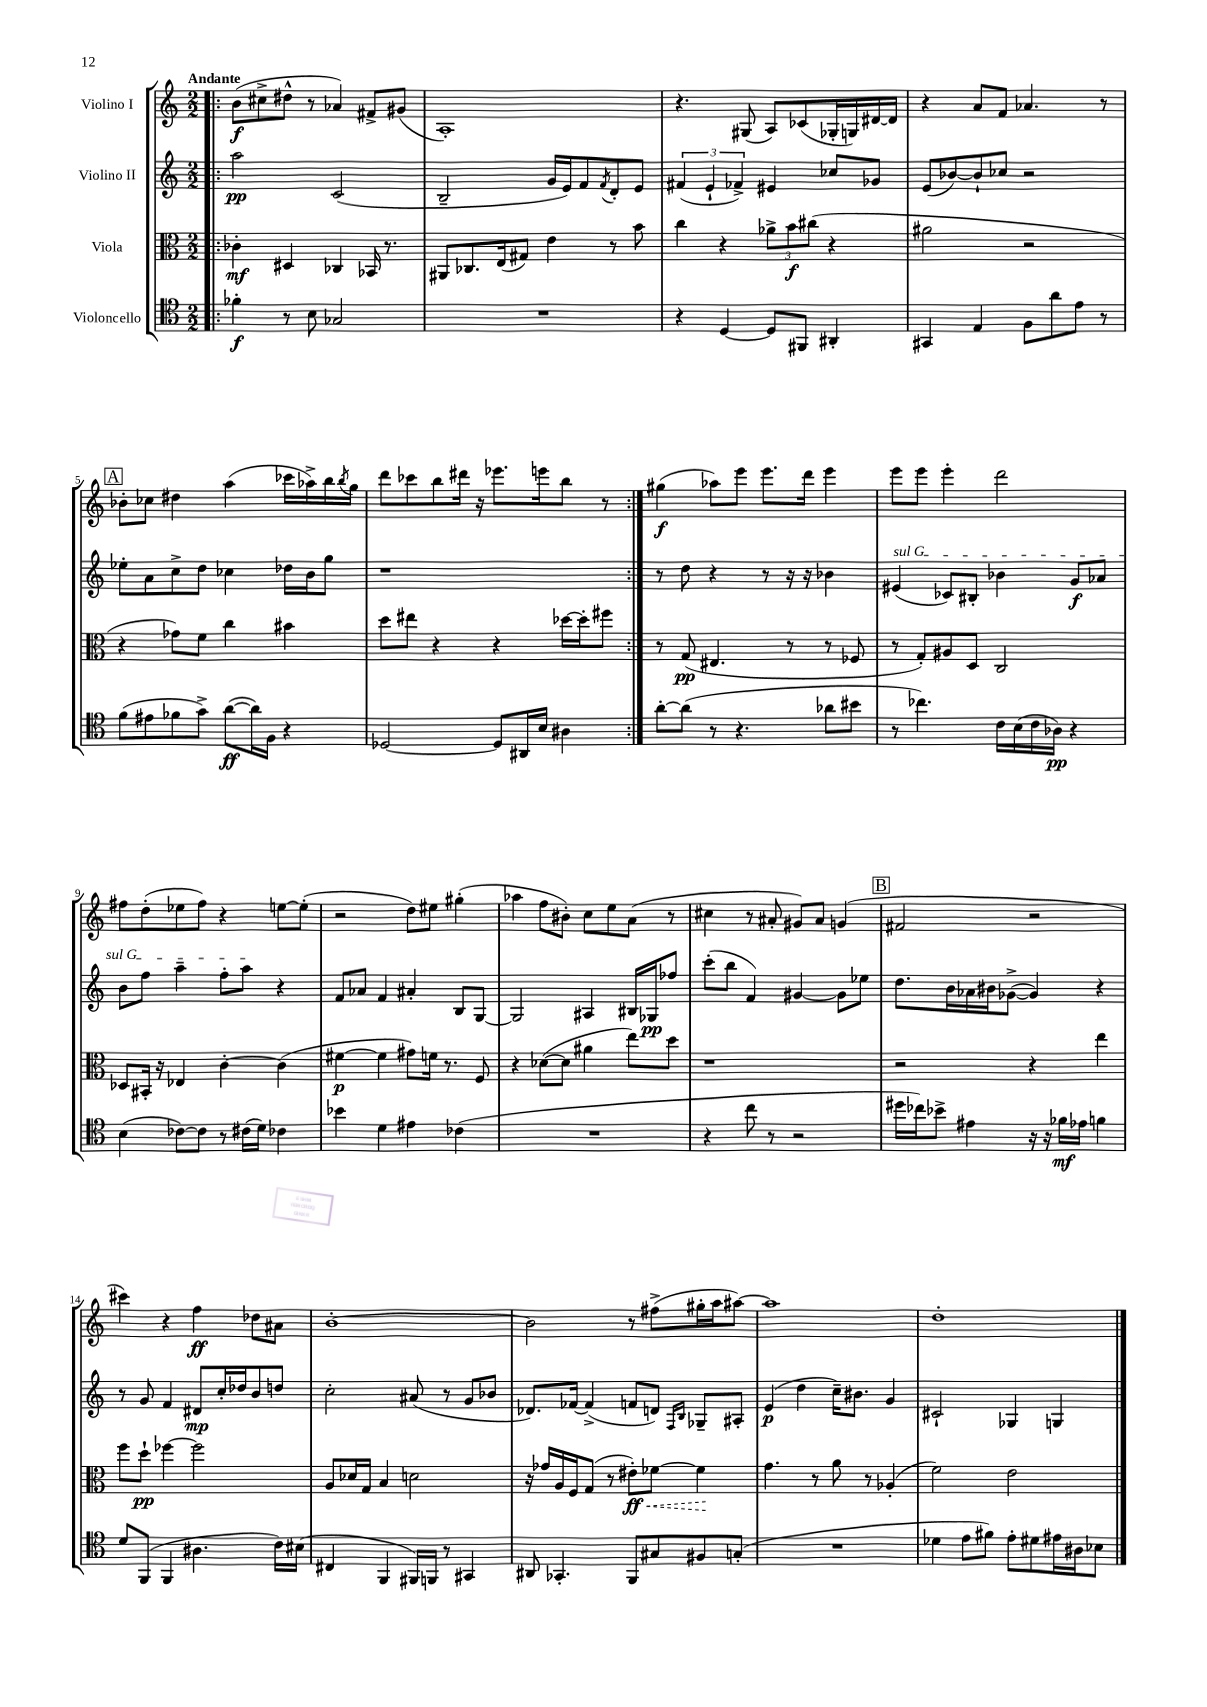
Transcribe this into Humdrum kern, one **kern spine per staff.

**kern	**kern	**kern	**kern
*staff4	*staff3	*staff2	*staff1
*clefC4	*clefC3	*clefG2	*clefG2
*k[]	*k[]	*k[]	*k[]
*M2/2	*M2/2	*M2/2	*M2/2
=!|:	=!|:	=!|:	=!|:
4f-'\	4c-'\	2aa\	(8b\L
.	.	.	8cc#^\
8r	4D#/	.	8dd#^^\J
8B\	.	.	8r
2G-/	4C-/	(2c/	4a-/)
.	16BB-/	.	8f#^/L
.	8.r	.	.
.	.	.	(8g#/J
=	=	=	=
1r	8AA#/L	2B~/	1A')
.	8.C-/	.	.
.	(16E/k	.	.
.	8G#/J)	.	.
.	4e\	16g/LL	.
.	.	16e/J)	.
.	.	8f/	.
.	.	8qf/	.
.	8r	8d'/	.
.	8b\	8e/J	.
=	=	=	=
4r	4cc\	(6f#/	4.r
.	.	6e`/	.
[4D/	4r	.	.
.	.	6f-^/)	.
.	.	.	(8G#/
8D/]L	12a-^\L	4e#/	8A/L)
.	12b\	.	.
8FF#/J	.	.	(8c-/
.	(12cc#\J	.	.
4AA#'/	4r	8cc-/L	16G-'/L
.	.	.	16G/)
.	.	8g-/J	[16d#/
.	.	.	16d#/]JJ
=	=	=	=
4GG#/	2a#\	(8e/L	4r
.	.	[8b-/)	.
4E/	.	8b-`/]	8a/L
.	.	8cc-/J	8f/J
8F\L	2r	2r	4.a-/
8a\	.	.	.
8e\J	.	.	.
8r	.	.	8r
=	=	=	=
(8f\L	4r	8ee-'\L	8b-'\L
8e#\	.	8a\	8cc-\J
8f-\	8g-\L)	8cc^\	4dd#\
8g^\J)	8f\J	8dd\J	.
([8a\L	4cc\	4cc-\	(4aa\
16a\]L)	.	.	.
16F\JJ	.	.	.
4r	4b#\	16dd-\LL	16ccc-\LL
.	.	16b\J	16aa-^\)
.	.	8gg\J	16bb\
.	.	.	8qbb/
.	.	.	16gg\JJ
=	=	=	=
[2D-/	8dd\L	1r	8ddd\L
.	8ee#\J	.	8ccc-\
.	4r	.	8bb\
.	.	.	16ddd#\Jk
.	.	.	16r
8D-/]L	4r	.	8.eee-\L
16AA#/L	.	.	.
16B/JJ	.	.	16eee\k
4A#\	[16dd-\LL	.	8bb\J
.	16dd-'\]J	.	.
.	8ff#\J	.	8r
=:|!	=:|!	=:|!	=:|!
[8a'\L	8r	8r	(4gg#\
(8a\]J	(8G/	8dd\	.
8r	4.E#/	4r	8aa-\L)
4.r	.	.	8eee\J
.	.	8r	8.eee\L
.	8r	16r	.
.	.	16r	16ddd\Jk
8a-\L	8r	4b-\	4eee\
8b#\J	8F-/	.	.
=	=	=	=
8r	8r	(4e#/	8eee\L
4.cc-\)	8G'/L)	.	8eee\J
.	8A#/	8c-/L)	4eee'\
.	8D/J	8B#'/J	.
16c\LL	2C/	4b-\	2ddd\
(16B\	.	.	.
16c\	.	.	.
16A-\JJ)	.	.	.
4r	.	8g/L	.
.	.	8a-/J	.
=	=	=	=
(4B\	8D-/L	8b\L	8ff#\L
.	16BB#'/Jk	8ff\J	(8dd'\
.	16r	.	.
[8c-\L)	4E-/	4aa~\	8ee-\
8c-\]J	.	.	8ff#\J)
8r	[4c'\	8ff'\L	4r
(16c#\LL	.	8aa\J	.
16d\JJ)	.	.	.
4c-\	(4c\]	4r	[8ee\L
.	.	.	(8ee'\]J
=	=	=	=
4b-\	[4f#\	8f/L	2r
.	.	8a-/J	.
4d\	4f#\]	4f/	.
4e#\	8g#\L)	4a#'/	8dd\L)
.	16f\Jk	.	8ee#\J
.	8.r	.	.
(4c-\	.	8B/L	(4gg#'\
.	8F/	[8G/J	.
=	=	=	=
1r	4r	2G/]	4aa-\
.	([8d-\L	.	8ff\L
.	8d-\]J	.	8b#'\J)
.	4a#\	4A#/	8cc\L
.	.	.	8ee\
.	8ee\L)	16B#/LL	(8a\J
.	.	16G-/J	.
.	8dd\J	8ff-/J	8r
=	=	=	=
4r	1r	(8ccc'\L	4cc#\
.	.	8bb\J	.
8cc\	.	4f/)	8r
8r	.	.	8a#'/
2r	.	[4g#/	8g#/L)
.	.	.	8a#/J
.	.	8g#\]L	(4g/
.	.	8ee-\J	.
=	=	=	=
16dd#\LL	2r	8.dd\L	2f#/
16cc-\J)	.	.	.
8b-^\J	.	.	.
.	.	16b\L	.
4e#\	.	16a-\	.
.	.	16b#\J	.
.	.	([8g-^\J	.
16r	4r	4g-/])	2r
16r	.	.	.
16f-\LL	.	.	.
16e-\JJ	.	.	.
4f\	4ee\	4r	.
=	=	=	=
8d/L	8ff\L	8r	4ccc#\)
(8FF/J	8dd`\J	8g/	.
4FF/	[4ff-\	4f/	4r
4.A#\	2ff-\]	8d#/L	4ff\
.	.	16cc'/L	.
.	.	16dd-/J	.
.	.	8b/	8dd-\L
16c\LL)	.	8dd/J	8a#\J
(16B#\JJ	.	.	.
=	=	=	=
4C#/	8A/L	2cc'\	[1b'
.	16d-/L	.	.
.	16G/JJ	.	.
4FF/	4B/	.	.
16FF#/LL)	2d\	(8a#/	.
16FF/JJ	.	.	.
8r	.	8r	.
4GG#/	.	8g/L	.
.	.	8b-/J	.
=	=	=	=
8AA#/	16r	8.d-/L)	2b\]
.	16g-/LL	.	.
4.GG-'/	16A/	.	.
.	16F/J	[16f-/Jk	.
.	(8G/J	(4f-^/]	.
.	8r	.	.
8FF/L	8e#'\L)	8f/L	8r
8G#/	[8f-\J	8d/J)	(8ff#^\L
.	.	16qqF/LL	.
.	.	16qqB/JJ	.
8F#/	4f-\]	8G-~/L	16gg#'\L
.	.	.	16aa\J
(8G'/J	.	8A#'/J	[8aa#\J)
=	=	=	=
1r	4.g\	(4e/	1aa#]
.	.	4dd\	.
.	8r	.	.
.	8a\	16cc~\LK)	.
.	.	8.b#\J	.
.	8r	.	.
.	(4A-'/	4g/	.
=	=	=	=
4d-\	2f\)	2c#`/	1dd'
8e\L	.	.	.
8f#\J)	.	.	.
8e'\L	2e\	4G-/	.
8d#\	.	.	.
16e#\L	.	4G/	.
16A#\J	.	.	.
8B-\J	.	.	.
==	==	==	==
*-	*-	*-	*-
